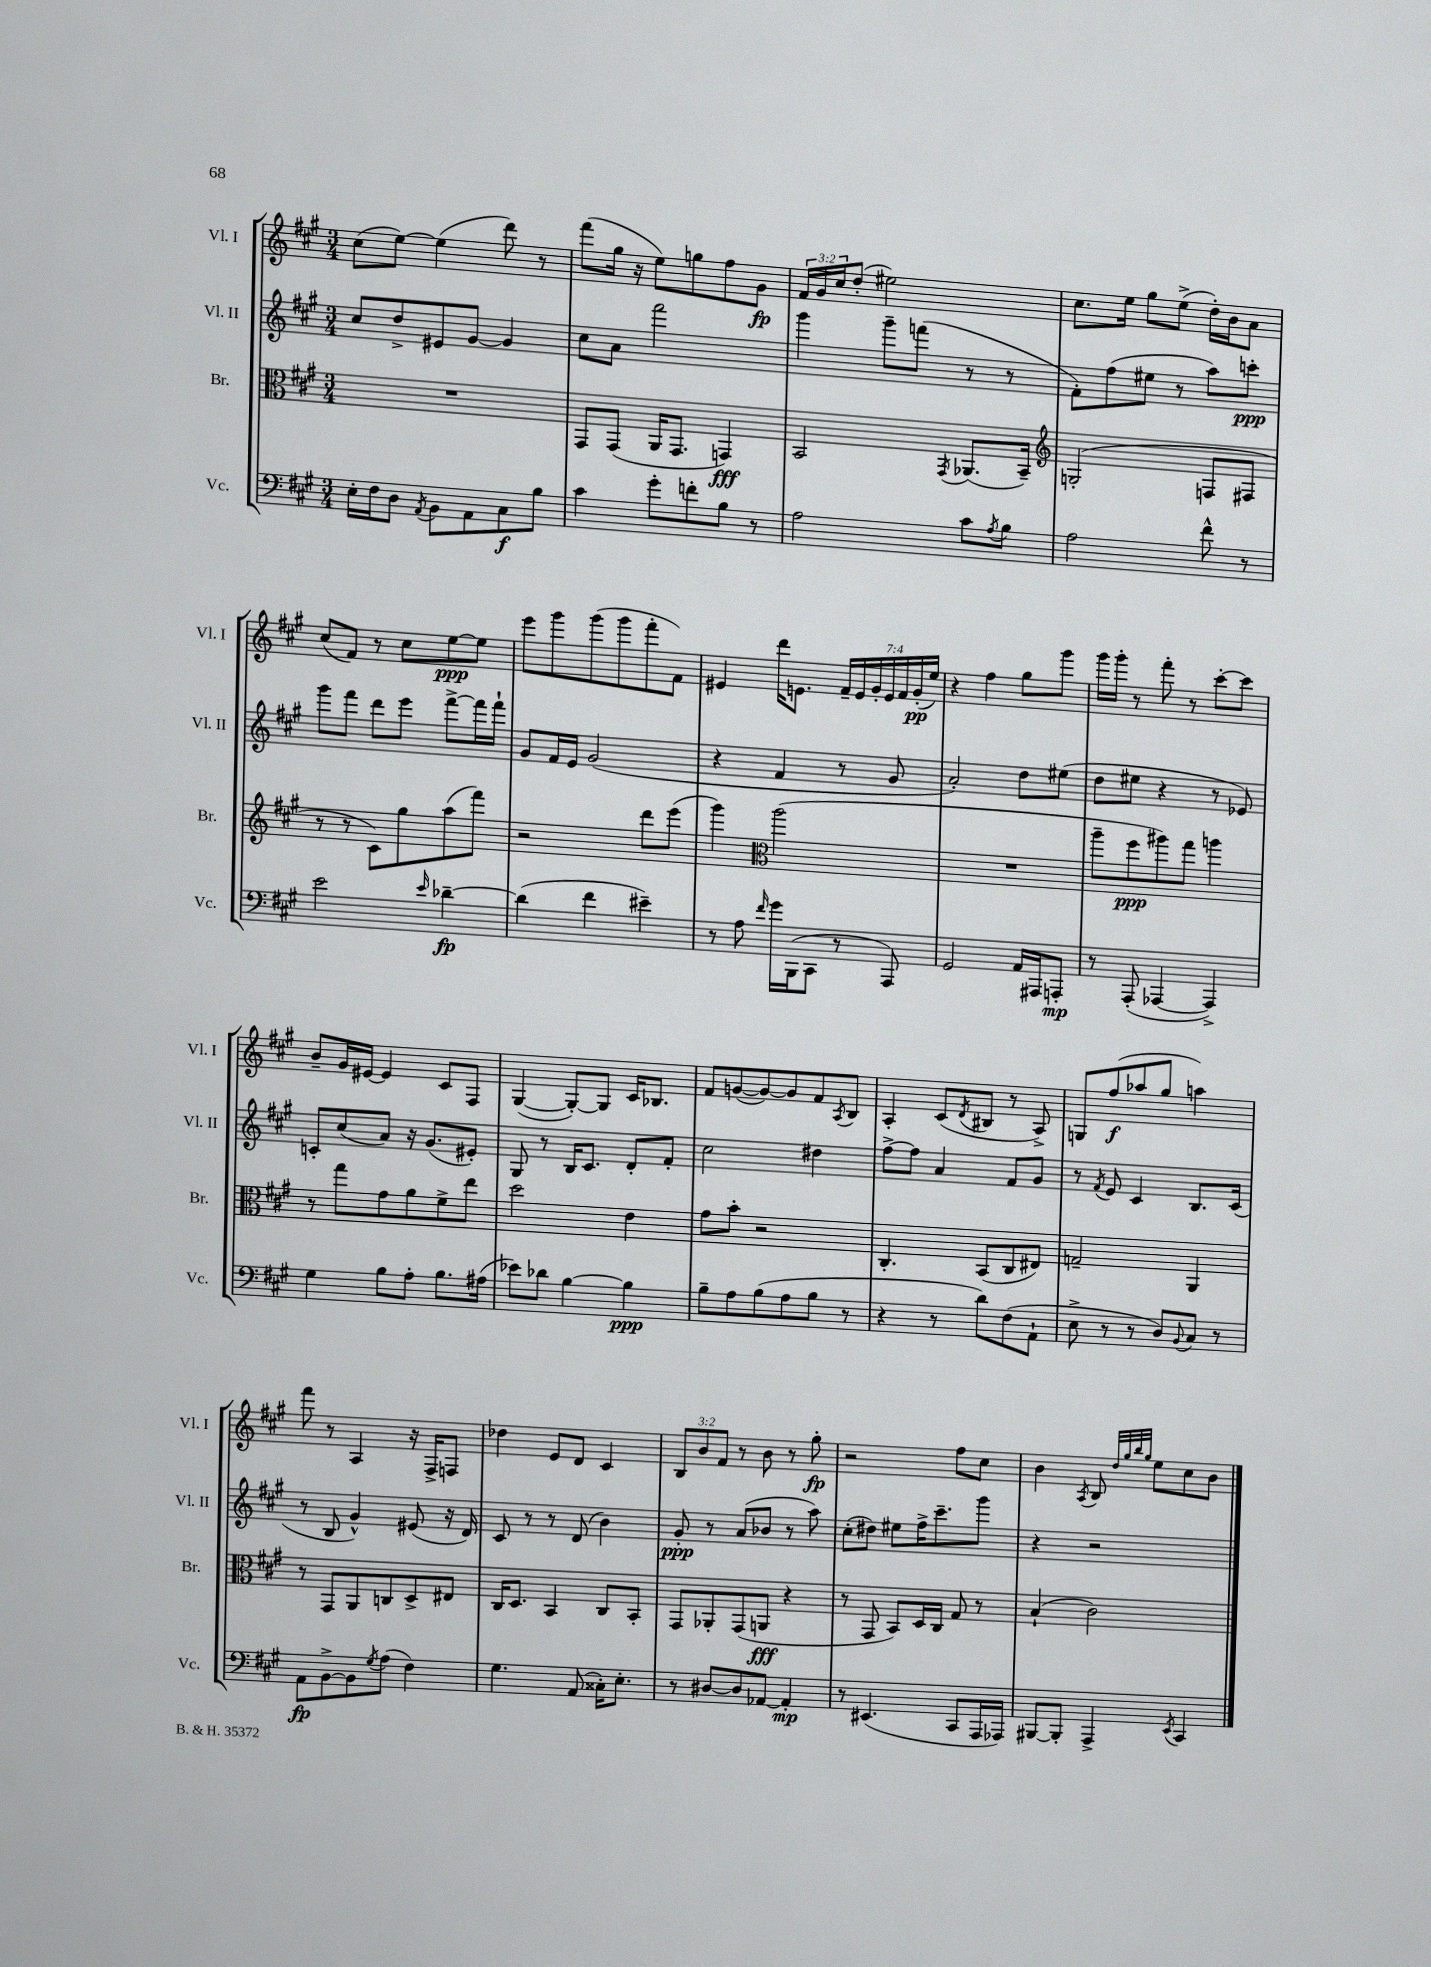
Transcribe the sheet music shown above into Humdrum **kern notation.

**kern	**kern	**kern	**kern
*staff4	*staff3	*staff2	*staff1
*clefF4	*clefC3	*clefG2	*clefG2
*k[f#c#g#]	*k[f#c#g#]	*k[f#c#g#]	*k[f#c#g#]
*M3/4	*M3/4	*M3/4	*M3/4
16E'\LL	2.r	8cc#/L	(8cc#\L
16F#\J	.	.	.
8D\J	.	8dd^/	[8ee\J)
8qAA/	.	.	.
8BB\L	.	8e#/	(4ee\]
8AA\	.	[8g#/J	.
8C#\	.	4g#/]	8ddd\)
8B\J	.	.	8r
=	=	=	=
4c#\	8GG#/L	8cc#\L	(8fff#\L
.	(8GG#/J	8a\J	16gg#\Jk
.	.	.	16r
8g#'\L	16AA/LK	2fff#\	8ee\L)
.	8.GG#/J	.	.
8f'\	.	.	8gg\
8B\J	4GG/)	.	8ff#\
8r	.	.	8g#\J
=	=	=	=
2A\	2BB/	4ggg#\	24f#/LL
.	.	.	24g#/
.	.	.	24cc#/J
.	.	.	(8dd'/J
.	.	8ggg#~\L	2ee#\)
.	.	(8fff\J	.
.	8qGG#/	.	.
8c#\L	(8.AA-/L	8r	.
8qA/	.	.	.
8B\J	.	8r	.
.	16BB~/Jk)	.	.
=	=	=	=
*	*clefG2	*	*
2A\	(2G'/	8f#'\L)	8.cc#\L
.	.	(8ff#\	.
.	.	.	16ee\Jk
.	.	8ee#\J	8gg#\L
.	.	8r	(8ee^\J
8f#^^\	8F/L	8aa\L)	16dd'\LL)
.	.	.	16b\J
8r	8F#/J	8ccc'\J	8a\J
=	=	=	=
2e\	8r	8ggg#\L	(8cc#/L
.	8r	8fff#\J	8f#/J)
.	8c#\L)	8ddd\L	8r
.	8gg#\	8eee\J	8cc#\L
16qqe/	.	.	.
[4d-~\	(8aa\	[8fff#^\L	[8ee\
.	8fff#\J)	16fff#\]L	8ee\]J
.	.	16fff#`\JJ	.
=	=	=	=
(4d-\]	2r	8g#/L	8eee\L
.	.	16f#/L	8ggg#\
.	.	16e/JJ	.
4f#\	.	(2g#/	(8ggg#\
.	.	.	8ggg#\
4e#~\)	8ddd\L	.	8fff#'\
.	(8eee\J	.	8f#\J)
=	=	=	=
8r	4ggg#\)	4r	4e#/
8A\	.	.	.
*	*clefC3	*	*
16qqf#/	.	.	.
16g#\LL	(2aa\	4f#/	16ddd\LK
(16BBB\J	.	.	8.e\J
8CC#\J	.	.	.
8r	.	8r	28f#~/LL
.	.	.	28e/
.	.	.	28g#'/
.	.	.	28e/
8AAA/)	.	8g#/	.
.	.	.	28f#/
.	.	.	(28g#'/
.	.	.	28ee/JJ)
=	=	=	=
2GG#/	2.r	2a'/)	4r
.	.	.	4ff#\
16AA/LL	.	8dd\L	8gg#\L
16AAA#/J	.	.	.
8AAA'/J	.	(8ee#\J	8ggg#\J
=	=	=	=
8r	8aa~\L	8dd\L	16ggg#\LL
.	.	.	16ggg#'\JJ
(8AAA'/	8ff#\	8ee#\J	8r
[4AAA-/	8aa#\)	4r	8fff#'\
.	8gg#\J	.	8r
4AAA-^/])	4aa\	8r	[8ccc#'\L
.	.	8e-/)	8ccc#\]J
=	=	=	=
4G#\	8r	8c'/L	8b~/L
.	8gg#\L	(8cc#/	16g#/L
.	.	.	[16e#/JJ
8B\L	8g#\	8a/J)	4e#/]
8A'\J	8a\	16r	.
.	.	(8.g#/L	.
8.B\L	8f#^\	.	8c#/L
.	8ee\J	8e#'/J)	8F#/J
(16A#\Jk	.	.	.
=	=	=	=
8e-\L)	2dd\	8G#/	([4G#/
8d-\J	.	8r	.
[4B\	.	16B/LK	8G#'/_L)
.	.	8.c#/J	.
.	.	.	8G#/]J
4B\]	4e\	8d'/L	16c#/LK
.	.	.	8.B-/J
.	.	8f#'/J	.
=	=	=	=
8B~\L	8g#\L	2cc#\	8f#/L
8A\	8b'\J	.	([8g/
(8B\	2r	.	8g/_)
8A\	.	.	8g/]
8B\J	.	4dd#\	8f#/
.	.	.	8qA/
8r	.	.	8B/J
=	=	=	=
4r	4.C#'/	[8ff#^\L	4A'/
.	.	8ff#\]J	.
8r	.	4a/	(8c#/L
.	.	.	8qd/
8d\L)	(8BB/L	.	8B#/J
(8F#\	8C#/	8f#/L	8r
8AA`\J	8E#/J)	8g#/J	8A^/)
=	=	=	=
8E^\	2G~/	8r	8G/L
.	.	8qf#/	.
8r	.	8e/	(8ff#/
8r	.	4c#/	8aa-/
8D/L)	.	.	8gg#/J
8qqBB/	.	.	.
8C#/J	4AA/	8.B/L	4aa\)
8r	.	.	.
.	.	(16c#/Jk	.
=	=	=	=
8AA\L	8r	8r	8fff#\
[8BB^\	8GG#/L	8B/	8r
8BB\]	8AA/	4g#^^/)	4A/
8qG#/	.	.	.
(8A\J	8C/	.	.
4F#\)	8D^/	(8e#/	16r
.	.	.	16F#^/LK
.	8E#/J	16r	8F/J
.	.	16d/)	.
=	=	=	=
4.G#\	16C#/LK	8c#/	4dd-\
.	8.D/J	.	.
.	.	8r	.
.	4BB/	8r	8e/L
(8AA/	.	(8d/	8d/J
16C##'\LK)	8C#/L	4b\)	4c#/
8.E'\J	.	.	.
.	8BB'/J	.	.
=	=	=	=
8r	8GG#/L	8g#'/	12B/L
.	.	.	12b/
[8D#/L	8AA-'/	8r	.
.	.	.	12f#/J
8D#/]	(8GG#/	(8a/L	8r
[8AA-/J	8AA/J	8b-/J	8b\
4AA-'/]	4r	8r	8r
.	.	8aa\)	8gg#'\
=	=	=	=
8r	8r	(8cc#'\L	2r
(4.EE#/	8GG#/	8dd#\J)	.
.	8BB/L)	8ee#\L	.
.	16D/L	16ff#^\K	.
.	16C#/JJ	8.ccc#~\	.
8CC#/L	8G#/	.	8ff#\L
16AAA/L	8r	8ggg#\J	8cc#\J
16AAA-/JJ)	.	.	.
=	=	=	=
[8BBB#/L	(4B`/	4r	4b\
8BBB#'/]J	.	.	.
.	.	.	8qA/
4AAA^/	2c#\)	2r	8B/
.	.	.	32qqdd/LLL
.	.	.	32qqgg#/
.	.	.	32qqbb/
.	.	.	32qqgg#/JJJ
.	.	.	8ee\L
8qEE/	.	.	.
4CC#/	.	.	8cc#\
.	.	.	8b\J
==	==	==	==
*-	*-	*-	*-
